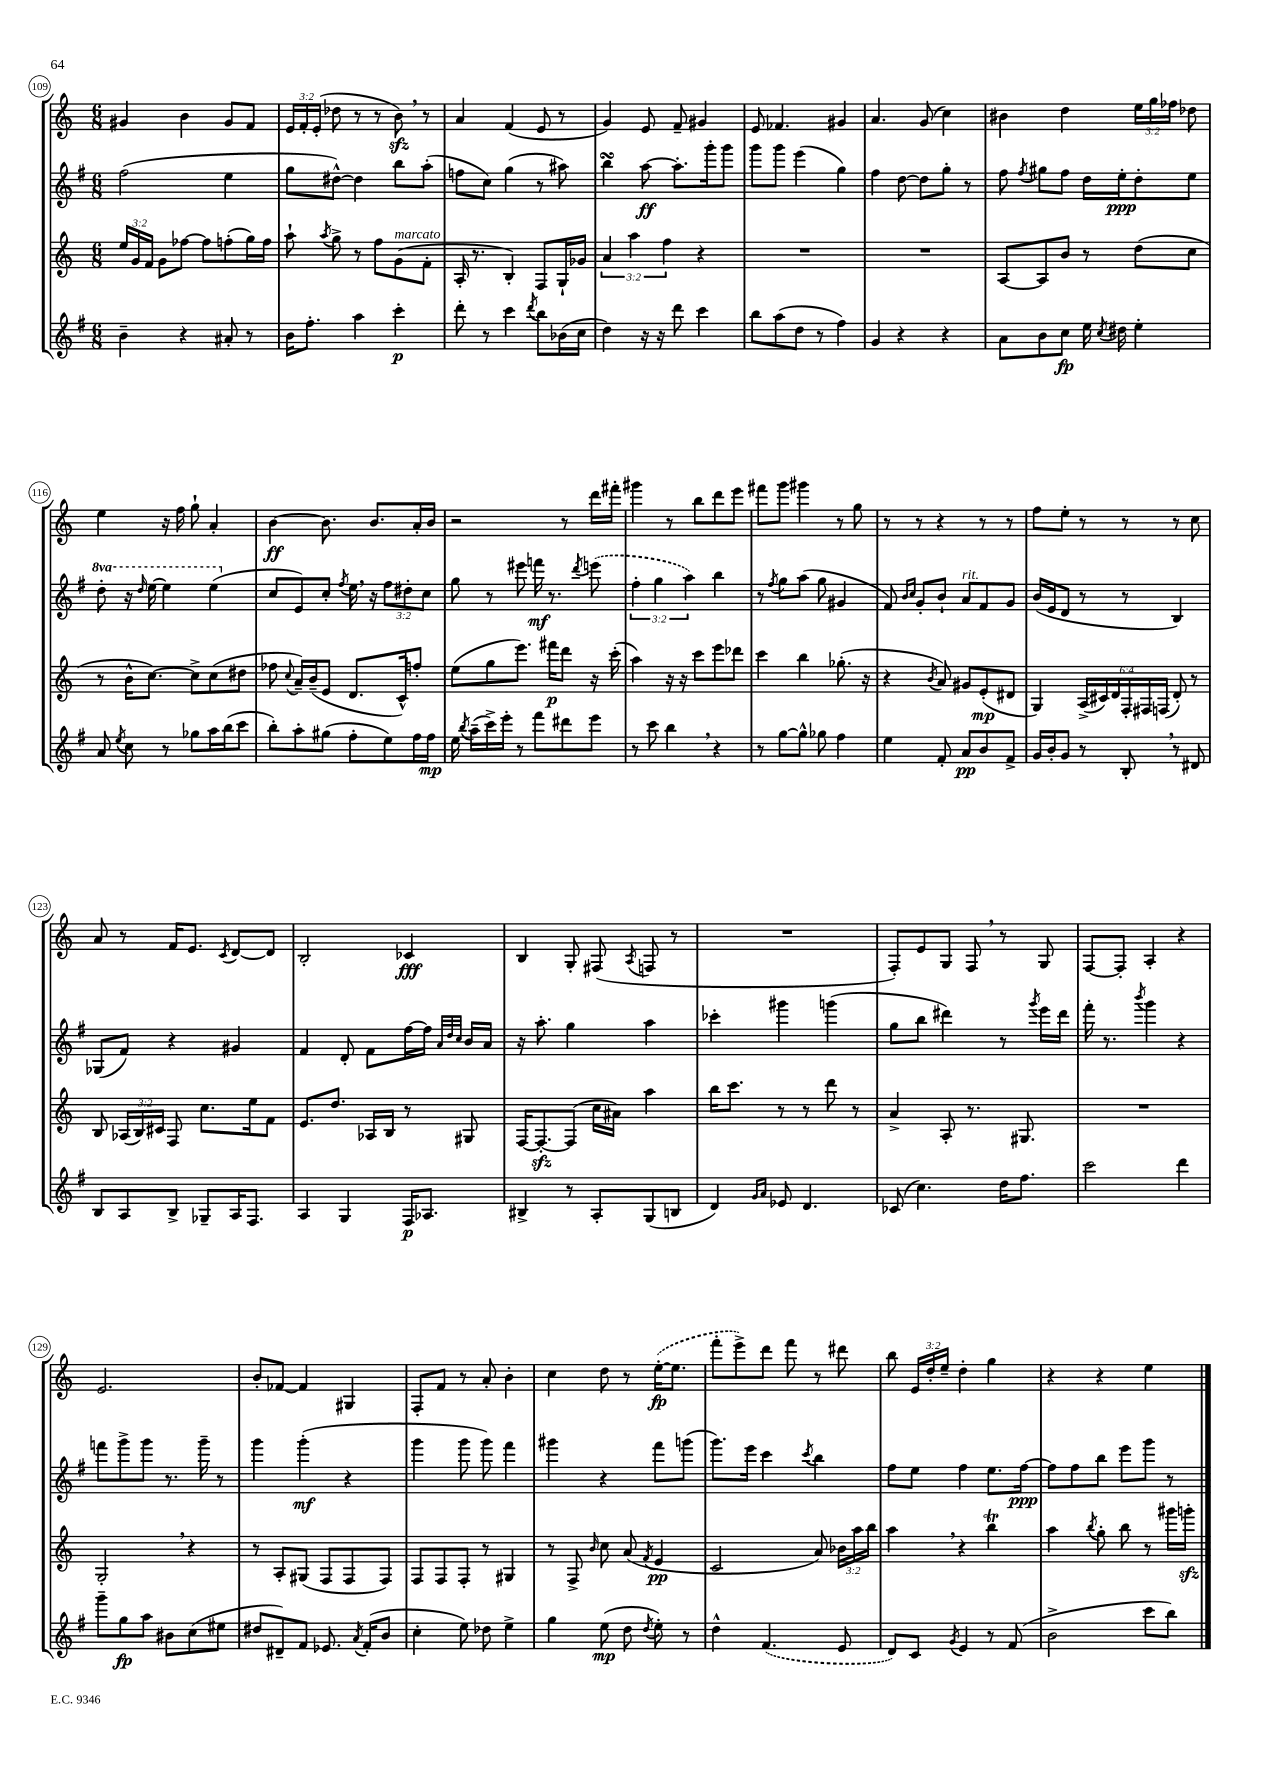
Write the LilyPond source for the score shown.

<<
\new StaffGroup <<
\new Staff = "s0" {
    \clef treble \key c \major \numericTimeSignature \time 6/8 \override Staff.TupletNumber.text = #tuplet-number::calc-fraction-text
    \autoBeamOff gis'4 b'4 gis'8[ f'8] |
    \tuplet 3/2 { e'16[ f'16-. e'16]-.( } des''8 r8 r8 b'8\sfz) \breathe r8 |
    a'4 f'4( e'8 r8 |
    g'4) e'8 f'8-- gis'4 |
    e'8 fes'4. gis'4 |
    a'4. g'8( c''4) |
    bis'4 d''4 \tuplet 3/2 { e''16[ g''16 fes''16] } des''8 |
    e''4 r16 f''16 g''8-! a'4-. |
    b'4~\ff b'8. b'8.[ a'16-. b'16] |
    r2 r8 d'''16[ fis'''16]-. |
    gis'''4 r8 b''8[ d'''8 e'''8] |
    fis'''8[ g'''8] gis'''4 r8 g''8 |
    r8 r8 r4 r8 r8 |
    f''8[ e''8]-. r8 r8 r8 c''8 |
    a'8 r8 f'16[ e'8.] \acciaccatura { c'8 } d'8[~ d'8] |
    b2-. ces'4\fff |
    b4 g8-. fis8( \acciaccatura { a8 } f8 r8 |
    R2. |
    f8[-.) e'8 g8] f8 \breathe r8 g8 |
    f8[~ f8]-. a4-. r4 |
    e'2. |
    b'8[-. fes'8]~ fes'4 gis4 |
    f8[-. f'8] r8 a'8-. b'4-. |
    c''4 d''8 r8 \once \slurDashed e''16[~-.\fp( e''8.] |
    f'''8[-. e'''8->) d'''8] f'''8 r8 dis'''8 |
    b''8 \tuplet 3/2 { e'16[ d''16-. e''16]-- } d''4-. g''4 |
    r4 r4 e''4 \bar "|." |
}
\new Staff = "s1" {
    \clef treble \key g \major \numericTimeSignature \time 6/8 \override Staff.TupletNumber.text = #tuplet-number::calc-fraction-text \set Staff.ottavationMarkups = #ottavation-simple-ordinals
    \autoBeamOff fis''2( e''4 |
    g''8[ dis''8]~-^) dis''4 b''8[ a''8]-.( |
    f''8[ c''8]) g''4( r8 ais''8) |
    b''4\turn a''8~\ff a''8.[-. g'''16-. g'''8] |
    g'''8[ g'''8] e'''4( g''4) |
    fis''4 d''8~ d''8[ g''8]-. r8 |
    fis''8 \acciaccatura { fis''8 } gis''8[ fis''8] d''16[ e''16-.\ppp d''8-. e''8] |
    \ottava #1 d'''8-. r16 \grace { d'''16 } e'''16~ e'''4 e'''4( \ottava #0 |
    c''8[ e'8) c''8]-. \acciaccatura { fis''8 } e''16 \breathe r16 \tuplet 3/2 { fis''8[ dis''8-. c''8] } |
    g''8 r8 eis'''8 f'''16\mf r8. \acciaccatura { d'''8 } \once \slurDashed e'''8( |
    \tuplet 3/2 { fis''4-. g''4 a''4) } b''4 |
    r8 \acciaccatura { fis''8 } g''8[ a''8]( g''8 gis'4 |
    fis'8) \grace { b'16[ c''16] } g'8[-. b'8]-! a'8[^\markup { \italic "rit." } fis'8 g'8] |
    b'16[( e'16 d'8] r8 r8 b4) |
    ges8[( fis'8]) r4 gis'4 |
    fis'4 d'8-. fis'8[ fis''16~ fis''16] \grace { a'32[ d''32 c''32] } b'16[ a'16] |
    r16 a''8.-. g''4 a''4 |
    ces'''4-. gis'''4 g'''4( |
    g''8[ b''8] dis'''4) r8 \acciaccatura { g'''8 } e'''16[ dis'''16] |
    fis'''16-. r8. \acciaccatura { b'''8 } g'''4 r4 |
    f'''8[ g'''8-> g'''8] r8. g'''16-- r8 |
    g'''4 g'''4-.\mf( r4 |
    g'''4 g'''8 g'''8) fis'''4 |
    gis'''4 r4 fis'''8[ g'''8]( |
    g'''8.[) e'''16] c'''4 \acciaccatura { c'''8 } b''4 |
    fis''8[ e''8] fis''4 e''8.[ fis''16]~\ppp |
    fis''8[ fis''8 b''8] e'''8[ g'''8] r8 \bar "|." |
}
\new Staff = "s2" {
    \clef treble \key c \major \numericTimeSignature \time 6/8 \override Staff.TupletNumber.text = #tuplet-number::calc-fraction-text
    \autoBeamOff \tuplet 3/2 { e''16[ g'16 f'16] } g'8[ fes''8]~ fes''8[ f''8-.( g''16) f''16] |
    a''8-! \acciaccatura { a''8 } g''8-> r8 f''8[ g'8^\markup { \italic "marcato" }( f'8]-. |
    a16-. r8. b4-.) f8[ g16-! ges'16] |
    \tuplet 3/2 { a'4 a''4 f''4 } r4 |
    R2. |
    R2. |
    a8[~ a8 b'8] r8 d''8[( c''8] |
    r8 b'16[-^ c''8.]~) c''8[-> c''8( dis''8] |
    fes''8 \appoggiatura { c''8 } a'16[--) b'16--( e'8] d'8.[ c'16-^) f''8]-. |
    e''8[( g''8 e'''8.]) fis'''16[\p d'''8] r16 c'''16-.( |
    a''4) r16 r16 c'''8[ e'''8 des'''8] |
    c'''4 b''4 ges''8.-.( r16 |
    r4 \acciaccatura { b'8 } a'8) gis'8[ e'8-.\mp( dis'8] |
    g4) \tuplet 6/4 { a16[->( cis'16) d'16 f16-. fis16 f16]( } d'8-.) r8 |
    b8 \tuplet 3/2 { aes16[( b16) cis'16] } f8 c''8.[ e''16 f'8] |
    e'8.[ d''8.] aes16[ b16] r8 gis8 |
    f16[~ f8.~-.\sfz f8]( c''16[ ais'16]) a''4 |
    b''16[ c'''8.] r8 r8 d'''8 r8 |
    a'4-> a8-. r8. gis8. |
    R2. |
    g2-. \breathe r4 |
    r8 a8[-. gis8]( f8[ f8 f8]) |
    f8[ f8 f8]-. r8 gis4 |
    r8 f8-> \grace { b'16 } c''8 a'8( \acciaccatura { f'8 } e'4\pp |
    c'2 a'8) \tuplet 3/2 { bes'16[ a''16 b''16] } |
    a''4 \breathe r4 b''4\trill |
    a''4 \acciaccatura { b''8 } g''8-. b''8 r8 gis'''16[ g'''16]-.\sfz \bar "|." |
}
\new Staff = "s3" {
    \clef treble \key g \major \numericTimeSignature \time 6/8
    \autoBeamOff b'4-- r4 ais'8-. r8 |
    b'16[ fis''8.]-. a''4 c'''4-.\p |
    d'''8-. r8 c'''4 \acciaccatura { d'''8 } b''8[ bes'16( c''16] |
    d''4) r16 r16 d'''8 c'''4 |
    b''8[ a''8( d''8] r8 fis''4) |
    g'4 r4 r4 |
    a'8[ b'8 c''8]\fp e''16 \acciaccatura { c''8 } dis''16 e''4-. |
    a'8 \acciaccatura { e''8 } c''8 r8 ges''8[ a''16 b''16( c'''8] |
    b''8[-.) a''8-. gis''8]( fis''8[-. e''8) fis''16 fis''16]\mp |
    e''16 \acciaccatura { b''8 } a''16[--( c'''16->) e'''16]-. r8 fis'''8[ dis'''8 e'''8] |
    r8 c'''8 b''4 \breathe r4 |
    r8 g''8[~ g''8]-^ ges''8 fis''4 |
    e''4 fis'8-. a'8[\pp b'8 fis'8]-> |
    g'16[ b'16-. g'8] r8 b8-. \breathe r8 dis'8 |
    b8[ a8 b8]-> ges8[-- a16 fis8.] |
    a4 g4 fis16[\p aes8.] |
    bis4-> r8 a8[-. g8( b8] |
    d'4) \grace { g'16[ a'16] } ees'8 d'4. |
    ces'8( c''4.) d''16[ fis''8.] |
    c'''2 d'''4 |
    g'''8[-- g''8\fp a''8] bis'8[ c''8( eis''8] |
    dis''8[ dis'8--) fis'8] ees'8. \acciaccatura { a'8 } fis'16[-.( b'8] |
    c''4-. e''8) des''8 e''4-> |
    g''4 e''8\mp( d''8 \acciaccatura { d''8 } e''8-.) r8 |
    d''4-^ \once \slurDashed fis'4.( e'8 |
    d'8[) c'8] \acciaccatura { g'8 } e'4 r8 fis'8( |
    b'2-> c'''8[ b''8]) \bar "|." |
}
>>
>>
\layout { \context { \Score currentBarNumber = #109 \override BarNumber.stencil = #(make-stencil-circler 0.1 0.3 ly:text-interface::print) } }
